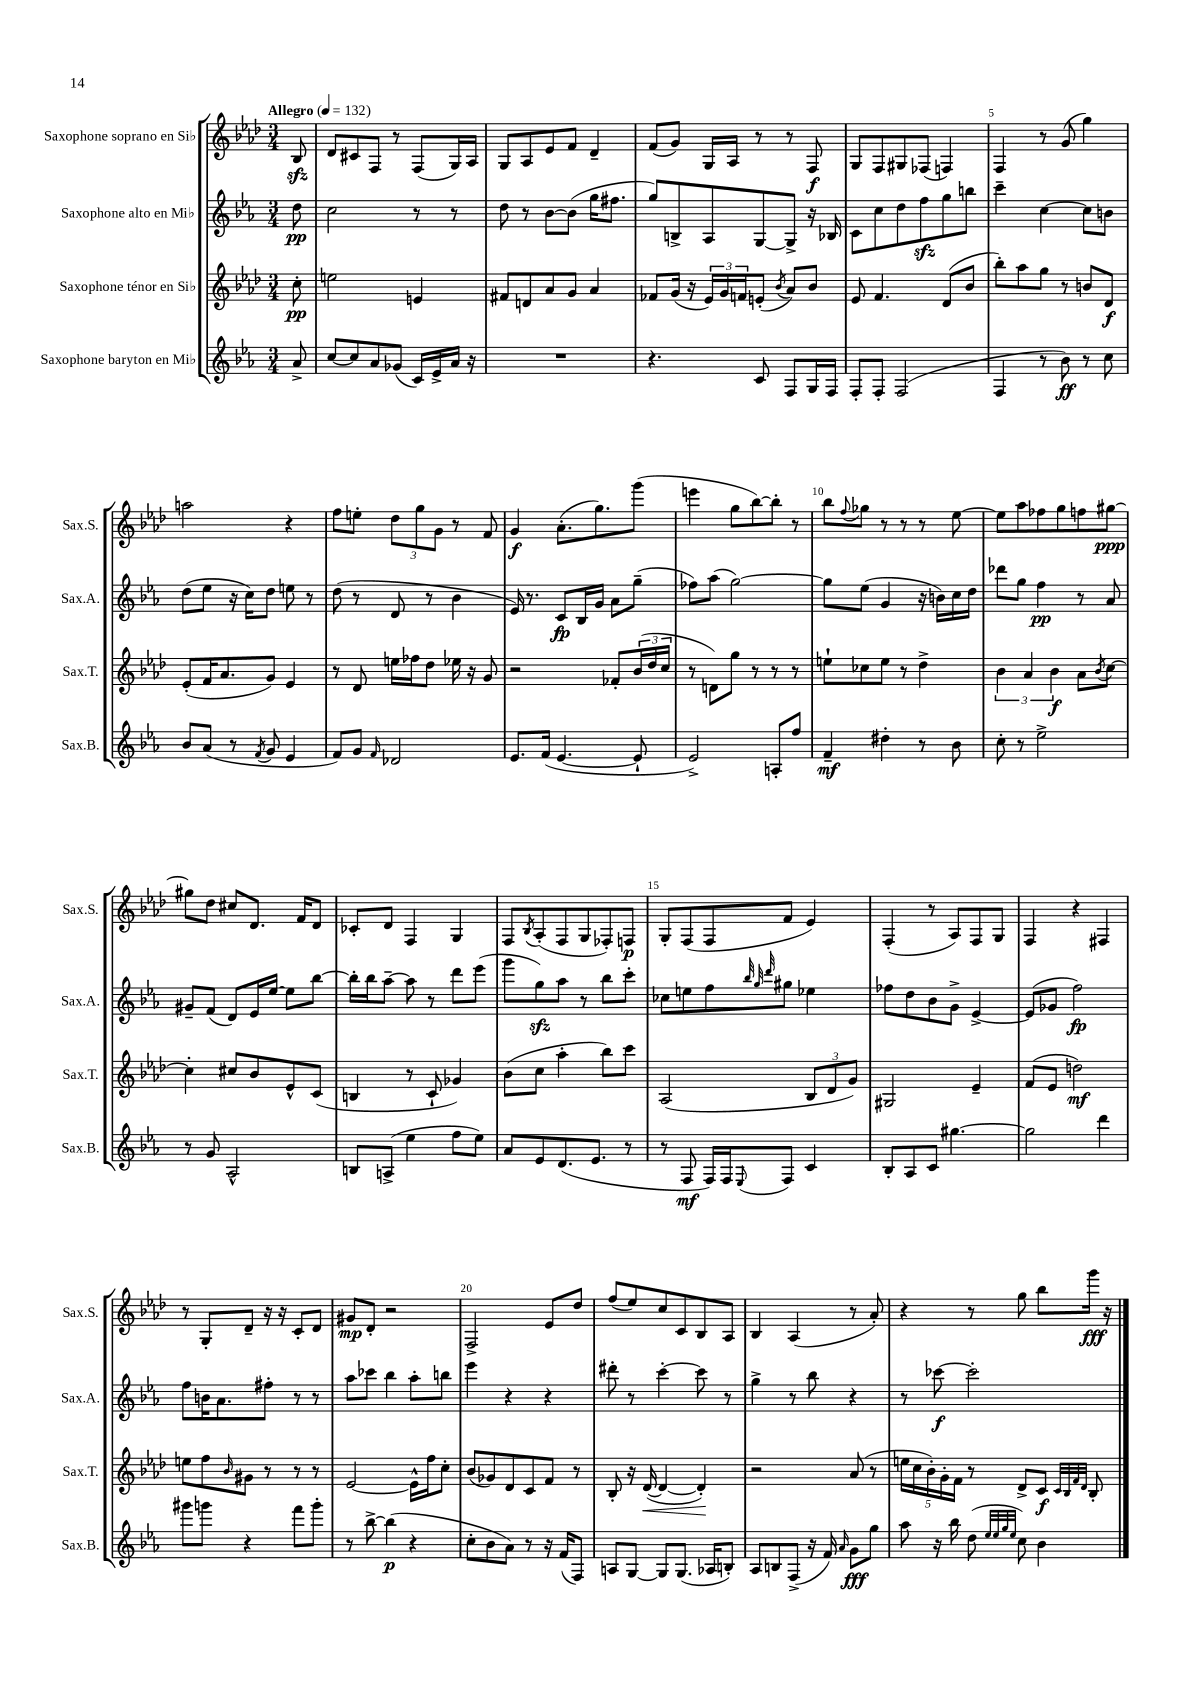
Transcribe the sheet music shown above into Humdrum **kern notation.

**kern	**kern	**kern	**kern
*staff4	*staff3	*staff2	*staff1
*clefG2	*clefG2	*clefG2	*clefG2
*k[b-e-a-]	*k[b-e-a-d-]	*k[b-e-a-]	*k[b-e-a-d-]
*M3/4	*M3/4	*M3/4	*M3/4
*MM132	*MM132	*MM132	*MM132
8a-^/	8cc'\	8dd\	8B-/
=	=	=	=
[8cc/L	2ee\	2cc\	8d-/L
8cc/]	.	.	8c#/
8a-/	.	.	8F/J
(8g-/J	.	.	8r
16c/LL)	4e/	8r	(8F/L
16e-^/	.	.	.
16a-/JJ	.	8r	16G/L)
16r	.	.	16A-/JJ
=	=	=	=
2.r	8f#/L	8dd\	8G/L
.	8d/	8r	8A-/
.	8a-/	[8b-\L	8e-/
.	8g/J	(8b-\]J	8f/J
.	4a-/	16gg\LK	4d-~/
.	.	8.ff#\J	.
=	=	=	=
4.r	8f-/L	8gg/L)	(8f/L
.	(16g/Jk	8B^/	8g/J)
.	16r	.	.
.	24e-/LL)	8A-/	16G/LL
.	24g/	.	.
.	.	.	16A-/JJ
.	24f/J	.	.
8c/	(8e'/J	[8G/	8r
.	8qb-/	.	.
8F/L	8a-/L)	8G^/]J	8r
16G/L	8b-/J	16r	8F/
16F/JJ	.	16B-/	.
=	=	=	=
8F'/L	8e-/	8c\L	8G/L
8F'/J	4.f/	8cc\	8F/
(2F/	.	8dd\	8G#/
.	.	8ff\	(8F-/J
.	(8d-/L	8gg\	4F/)
.	8b-/J	8bb\J	.
=	=	=	=
4F/	8bb-'\L)	4ccc~\	4F/
.	8aa-\	.	.
8r	8gg\J	[4cc\	8r
8b-\)	8r	.	(8g/
8r	8b/L	8cc\]L	4gg\)
8cc\	8d-/J	8b\J	.
=	=	=	=
8b-/L	(8e-'/L	(8dd\L	2aa\
(8a-/J	16f/K	8ee-\J	.
.	8.a-/	.	.
8r	.	16r	.
.	.	16cc\LK)	.
8qf/	.	.	.
8g/	8g/J)	8dd\J	.
4e-/	4e-/	8ee\	4r
.	.	8r	.
=	=	=	=
8f/L)	8r	(8dd\	8ff\L
8g/J	8d-/	8r	8ee'\J
16qqf/	.	.	.
2d-/	16ee\LL	8d/	12dd-\L
.	16ff-\J	.	.
.	.	.	12gg\
.	8dd-\J	8r	.
.	.	.	12g\J
.	16ee-\	4b-\	8r
.	16r	.	.
.	8g/	.	8f/
=	=	=	=
8.e-/L	2r	16e-/)	4g/
.	.	8.r	.
(16f/Jk	.	.	.
[4.e-/	.	8c/L	(8.a-'\L
.	.	16B-/L	.
.	.	16g/JJ	8.gg\)
.	8f-'/L	8a-\L	.
8e-`/]	(24b-/L	(8gg~\J	(8ggg\J
.	24dd-/	.	.
.	24cc/JJ	.	.
=	=	=	=
2e-^/)	8r	8ff-\L)	4eee\
.	8d\L)	(8aa-\J	.
.	8gg\J	[2gg\)	8gg\L
.	8r	.	[8bb-\)
8A'/L	8r	.	8bb-'\]J
8ff/J	8r	.	8r
=	=	=	=
4f~/	8ee`\L	8gg\]L	8bb-\L
.	.	.	8qqff/
.	8cc-\	(8ee-\J	8gg-\J
4dd#'\	8ee\J	4g/	8r
.	8r	.	8r
8r	4dd-^\	16r	8r
.	.	16b\LL)	.
8b-\	.	16cc\	[8ee-\
.	.	16dd\JJ	.
=	=	=	=
8cc'\	6b-\	8ddd-\L	8ee-\]L
8r	.	8gg\J	8aa-\
.	6a-/	.	.
2ee-^\	.	4ff\	8ff-\
.	6b-\	.	.
.	.	.	8gg\
.	8a-\L	8r	8ff\
.	8qb-/	.	.
.	[8cc\J	8a-/	[8gg#\J
=	=	=	=
8r	4cc'\]	8g#~/L	8gg#\]L
8g/	.	(8f/J	8dd-\J
2A-^^/	8cc#/L	8d/L)	8cc#/L
.	8b-/	16e-/L	8.d-/J
.	.	[16ee-/JJ	.
.	8e-^^/	8ee-\]L	.
.	.	.	16f/LK
.	(8c/J	[8bb-\J	8d-/J
=	=	=	=
8B/L	4B/	16bb-'\]LL	8c-'/L
.	.	16bb-\J	.
(8A^/J	.	[8aa-~\J	8d-/J
4ee-\	8r	8aa-\]	4F/
.	8c`/	8r	.
8ff\L	4g-/)	8ddd\L	4G/
8ee-\J)	.	(8eee-\J	.
=	=	=	=
8a-/L	(8b-\L	8ggg\L	8F/L
.	.	.	8qB-/
8e-/	8cc\J	8gg\)	(8A-'/
(8.d/	4aa-'\	8aa-\J	8F/
.	.	8r	8G/
8.e-/J	.	.	.
.	8bb-\L)	8bb-\L	8F-'/)
8r	8ccc\J	8ccc'\J	8F/J
=	=	=	=
8r	(2A-/	8cc-\L	8G'/L
8F/	.	8ee\	(8F/
16F/LL)	.	8ff\	8F/
16F/J	.	.	.
.	.	32qqbb-/	.
.	.	32qqgg/	.
8qqE-/	.	32qqddd/	.
8F/J	.	8gg#\J	8f/J
4c/	12B-/L	4ee-\	4e-/)
.	12d-/	.	.
.	12g/J)	.	.
=	=	=	=
8B-'/L	2G#/	8ff-\L	(4F'/
8A-/	.	8dd\	.
8c/J	.	8b-\	8r
[4.gg#\	.	8g^\J	8A-/L)
.	4e-~/	[4e-^/	8F/
.	.	.	8G/J
=	=	=	=
2gg#\]	(8f/L	(8e-/]L	4F/
.	8e-/J	8g-/J	.
.	2dd\)	2ff\)	4r
4ddd\	.	.	4F#/
=	=	=	=
8ggg#\L	8ee\L	8ff\L	8r
8ggg\J	8ff\	16b\K	8G'/L
.	.	8.a-\	.
.	16qqb-/	.	.
4r	8g#\J	.	8d-~/J
.	8r	8ff#'\J	16r
.	.	.	16r
8fff\L	8r	8r	8c'/L
8ggg'\J	8r	8r	8d-/J
=	=	=	=
8r	[2e-/	8aa-\L	8g#/L
[8bb-^\	.	8ccc-\J	8d-'/J
(4bb-\]	.	4bb-\	2r
4r	16e-^^\]LL	8aa-'\L	.
.	16ff\J	.	.
.	8cc'\J	8bb\J	.
=	=	=	=
8cc'\L	(8b-/L	4eee-\	2F^/
8b-\	8g-/)	.	.
8a-\J)	8d-/	4r	.
8r	8c/	.	.
16r	8f/J	4r	8e-/L
(16f/LK	.	.	.
8F/J)	8r	.	8dd-/J
=	=	=	=
8A/L	8B-'/	8ddd#'\	(8ff/L
[8G/J	16r	8r	8ee-/)
.	([16d-/	.	.
8G/]L	4d-/_	[4ccc'\	8cc/
(8.G/J	.	.	8c/
.	4d-'/])	8ccc\]	8B-/
16A-/LK	.	.	.
8B'/J)	.	8r	8A-/J
=	=	=	=
8A-/L	2r	4gg^\	4B-/
8B/	.	.	.
(8F^/J	.	8r	(4A-/
16r	.	8bb-\	.
16f/)	.	.	.
16qqa-/	.	.	.
8g\L	(8a-/	4r	8r
8gg\J	8r	.	8a-'/)
=	=	=	=
8aa-\	20ee\LL	8r	4r
.	20cc\	.	.
.	20b-'\)	.	.
16r	.	[8ccc-\	.
.	20g'\	.	.
16bb-\	.	.	.
.	20f\JJ	.	.
(8dd\	8r	2ccc-'\]	8r
32qqee-/LLL	.	.	.
32qqee-/	.	.	.
32qqgg/	.	.	.
32qqee-/JJJ	.	.	.
8cc\)	8d-^/L	.	8gg\
4b-\	8c/J	.	8bb-\L
.	32qqc/LLL	.	.
.	32qqB-/	.	.
.	32qqf/	.	.
.	32qqd-/JJJ	.	.
.	8B-'/	.	16ggg\Jk
.	.	.	16r
==	==	==	==
*-	*-	*-	*-
